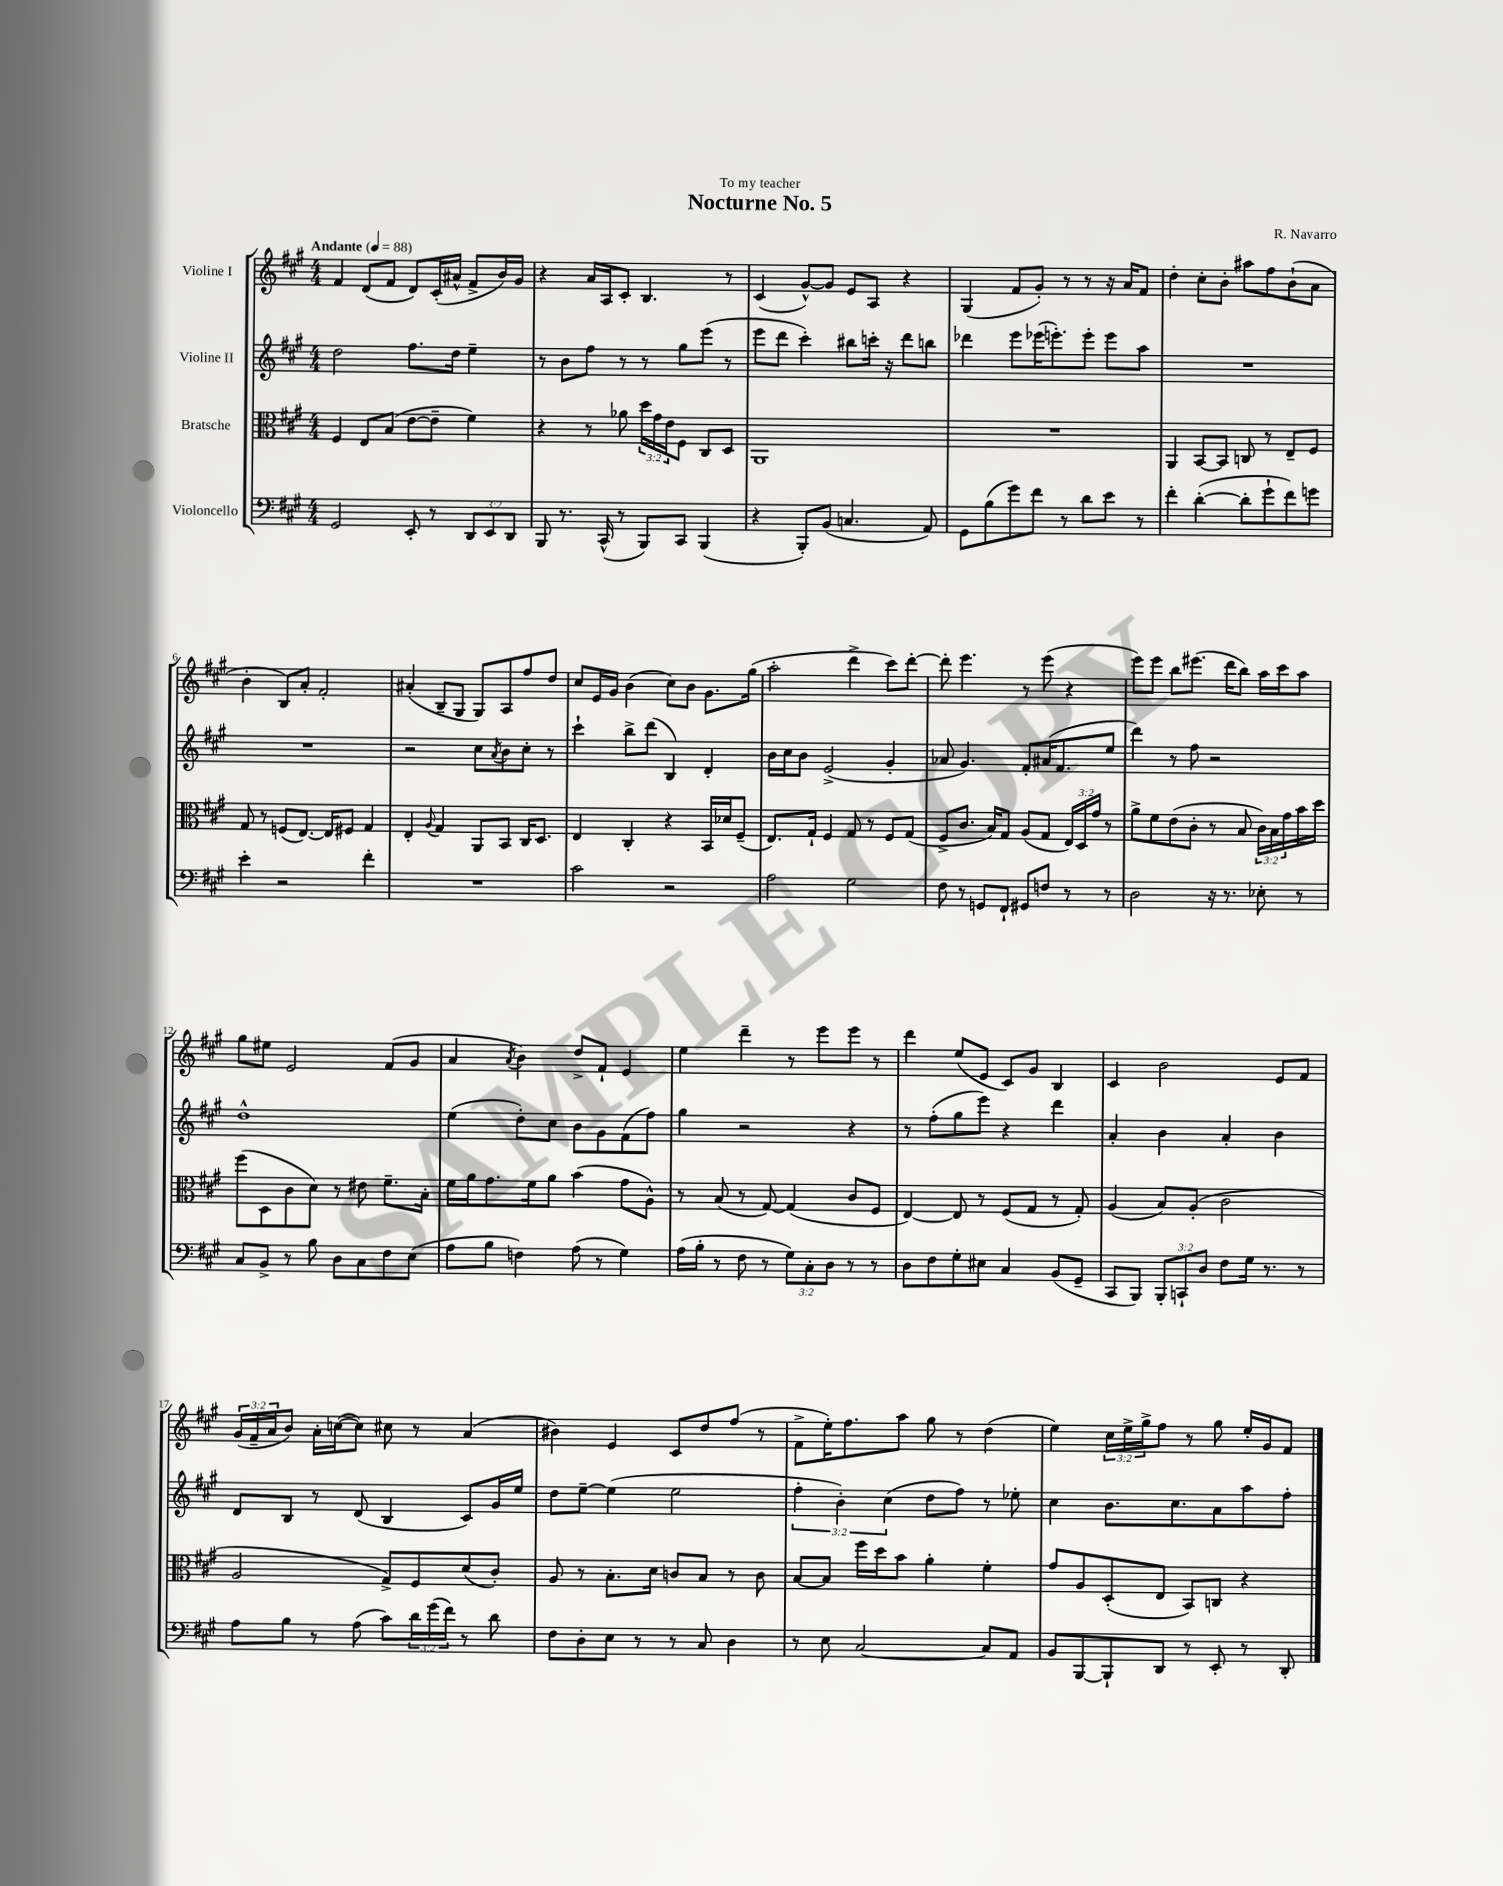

**kern	**kern	**kern	**kern
*staff4	*staff3	*staff2	*staff1
*clefF4	*clefC3	*clefG2	*clefG2
*k[f#c#g#]	*k[f#c#g#]	*k[f#c#g#]	*k[f#c#g#]
*M4/4	*M4/4	*M4/4	*M4/4
*MM88	*MM88	*MM88	*MM88
2GG#/	4F#/	2dd\	4f#/
.	8E/L	.	(8d/L
.	(8B/J	.	8f#/J
8EE'/	[8e\L	8.ff#\L	8d/L)
8r	8e~\]J	.	(16c#'/L
.	.	16dd\Jk	16a#^^/JJ
12DD/L	4f#\)	4ee~\	8f#^/L
12EE/	.	.	.
.	.	.	16b/L)
12DD/J	.	.	.
.	.	.	16g#/JJ
=	=	=	=
8BBB/	4r	8r	4r
8.r	.	8b\L	.
.	8r	8ff#\J	16a/LL
(16CC#^^/	.	.	16A/J
8r	8a-\	8r	8c#'/J
8BBB/L)	24dd\LL	8r	4.B/
.	24g#\	.	.
.	24e\J	.	.
8CC#/J	8F#\J	8gg#\L	.
(4BBB/	8C#/L	(8eee\J	.
.	8D/J	8r	8r
=	=	=	=
4r	1AA	8eee\L	(4c#/
.	.	8ddd\J	.
8BBB'/L)	.	4ccc#'\)	[8g#^^/L)
(8BB/J	.	.	8g#/]J
4.C/	.	8bb#\L	8e/L
.	.	16ccc'\Jk	8A/J
.	.	16r	.
.	.	8ddd\L	4r
8AA/)	.	8bb\J	.
=	=	=	=
8GG#\L	1r	4ddd-\	(4G#/
(8B\	.	.	.
8g#\)	.	8eee\L	8f#/L
8f#\J	.	(16eee-\K	8g#'/J)
.	.	8.eee'\)	.
8r	.	.	8r
8d\L	.	8eee'\J	8r
8e\J	.	8eee\L	16r
.	.	.	16a/LK
8r	.	8aa\J	8f#/J
=	=	=	=
4f#'\	4AA/	1r	4dd'\
([4d'\	[8BB/L	.	8cc#'\L
.	8BB/]J	.	8b'\J
8d'\]L	8C/	.	8aa#\L
8g#`\	8r	.	8ff#\
8f#\)	8E~/L	.	(8b`\
8g\J	8F#/J	.	8a\J
=	=	=	=
4e'\	8G#/	1r	4b'\
.	8r	.	.
2r	(8F/L	.	8B/L)
.	[8.E/J)	.	8a'/J
.	.	.	2f#'/
.	16E/]LK	.	.
.	8F#/J	.	.
4f#'\	4G#/	.	.
=	=	=	=
1r	4E'/	2r	(4a#'/
.	8qqA/	.	.
.	4G#/	.	8B~/L
.	.	.	8G#/J
.	8AA/L	8cc#\L	8G#/L)
.	.	8qa/	.
.	8BB/J	8b\	8A/
.	16C#/LK	8cc#'\J	8ff#/
.	8.D/J	.	.
.	.	8r	8dd/J
=	=	=	=
2c#\	4E/	4ccc#`\	8cc#/L
.	.	.	16e/L
.	.	.	16g#/JJ
.	4C#'/	8bb^\L	(4b\
.	.	(8ddd\J	.
2r	4r	4B/)	8cc#\L)
.	.	.	8b\J
.	16BB/LL	4d'/	8.g#\L
.	16d-/J	.	.
.	(8F#~/J	.	.
.	.	.	(16gg#\Jk
=	=	=	=
2A\	8.E/L)	16b\LL	2aa'\
.	.	16cc#\J	.
.	.	8b\J	.
.	16G#`/Jk	.	.
.	4F#/	(2e^/	.
2G#\	8G#/	.	4ddd^\
.	8r	.	.
.	8F#/L	4g#'/	8ccc#\L)
.	(8G#/J	.	[8ddd'\J
=	=	=	=
8F#\	8F#^/L	8a-/	8ddd'\]
8r	8.c#/J	4.g#/)	4.eee\
8GG/L	.	.	.
.	16B/LK)	.	.
8FF#`/J	8G#/J	.	.
8GG#/L	(8A/L	8f#'/L	8r
8F/J	8G#/J	(16a#/K	(8eee\
.	.	8.f#/	.
8r	24E/LL)	.	4r
.	24D/	.	.
.	24g#/JJ	.	.
8r	8r	8ee/J	.
=	=	=	=
2D\	8a^\L	4ddd\)	8eee\L)
.	8f#\	.	8eee\J
.	(8e\	8r	8bb\L
.	8c#'\J	8ff#\	(8.eee#\J
16r	8r	2r	.
8.r	.	.	16ddd\LK
.	8B/	.	8bb\J)
8E-'\	24c#\LL)	.	16aa\LL
.	24B\	.	.
.	.	.	16ccc#\J
.	24g#\	.	.
8r	16b\	.	8aa\J
.	16dd\JJ	.	.
=	=	=	=
8C#/L	(8ff#\L	1dd^^	8gg#\L
8BB^/J	8D\	.	8ee#\J
8r	8c#\	.	2e/
8B\	8d\J)	.	.
8D\L	8r	.	.
8C#\	8e#\	.	.
8F#\	8.f#~\L	.	(8f#/L
(8E\J	.	.	8g#/J
.	16B'\Jk	.	.
=	=	=	=
8A\L	16f#\LL	(4ee\	4a/
.	16a\J	.	.
8B\J	8.g#\	.	.
.	.	.	8qa/
4F\)	.	8dd'\L)	4b\)
.	16f#\k	.	.
.	8a\J	8cc#\J	.
(8A\	(4b\	8b\L	8dd^/L
8r	.	8g#\	8f#`/J
4G#\)	8g#\L	(8f#\	4e/
.	8A^^\J)	8ff#\J)	.
=	=	=	=
(16A\LL	8r	4gg#\	4ee\
16B'\JJ	.	.	.
8r	(8B/	.	.
8F#\	8r	2r	4ddd~\
8r	[8G#/)	.	.
12G#\L)	(4G#/]	.	8r
12C#'\	.	.	.
.	.	.	8eee\L
12D\J	.	.	.
8r	8c#/L	4r	8eee\J
8r	8F#/J	.	8r
=	=	=	=
8D\L	[4E/)	8r	4ddd\
8F#\	.	(8ff#'\L	.
8G#'\	8E/]	8gg#\	(8ee/L
8E#\J	8r	8eee\J)	8e/J
4C#/	(8F#/L	4r	8c#/L)
.	8G#/J	.	8g#/J
(8BB/L	8r	4ddd\	4B/
8GG#~/J	8G#'/)	.	.
=	=	=	=
8CC#/L	(4A/	4a'/	4c#/
8BBB/J)	.	.	.
12BBB'/L	8B/L)	4b\	2b\
12CC`/	.	.	.
.	(8A'/J	.	.
12D/J	.	.	.
8F#\L	2c#\	4a'/	.
16G#\Jk	.	.	.
8.r	.	.	.
.	.	4b\	8e/L
8r	.	.	8f#/J
=	=	=	=
8A\L	2A/	8d/L	(24g#/LL
.	.	.	24f#~/
.	.	.	24a/J
8B\J	.	8B/J	8b/J)
8r	.	8r	16a'\LL
.	.	.	([16cc\J
(8A\	.	(8d/	8cc\]J)
8c#\L)	8G#^/L)	4B/	8cc#\
24d\L	8F#/	.	8r
(24g#\	.	.	.
24f#\JJ)	.	.	.
8r	(8d/	8c#/L)	(4a/
8d\	8c#'/J)	16g#/L	.
.	.	16ee/JJ	.
=	=	=	=
8F#\L	8A/	8dd\L	4b#\)
8D'\	8r	[8ee~\J	.
8E\J	8.B'\L	(4ee\]	4e/
8r	.	.	.
.	16d\Jk	.	.
8r	8c/L	2ee\	8c#/L
8C#/	8B/J	.	8dd/
4D\	8r	.	(8ff#/J
.	8c\	.	8r
=	=	=	=
8r	[8B/L	6ff#'\	8f#^\L
8E\	8B/]J	.	16ee'\K)
.	.	6b'\)	.
.	.	.	8.ff#\
[2C#/	16ff#\LL	.	.
.	16dd\J	.	.
.	.	(6cc#\	.
.	8b\J	.	8aa\J
.	4a'\	8dd\L	8gg#\
.	.	8ff#\J)	8r
8C#/]L	4f#'\	8r	(4dd\
8AA/J	.	8ee-'\	.
=	=	=	=
8BB/L	8g#/L	4cc#\	4ee\)
[8BBB/	8A/	.	.
8BBB`/]	(8D'/	8.b\L	24cc#\LL
.	.	.	24ee^\
.	.	.	24gg#^\J
8DD/J	8E/J	.	8ff#\J
.	.	8.cc#\	.
8r	8BB/L)	.	8r
8EE'/	8C/J	8a\	8gg#\
8r	4r	8aa\	16ee'/LL
.	.	.	16g#/J
8DD'/	.	8ff#'\J	8f#/J
==	==	==	==
*-	*-	*-	*-
